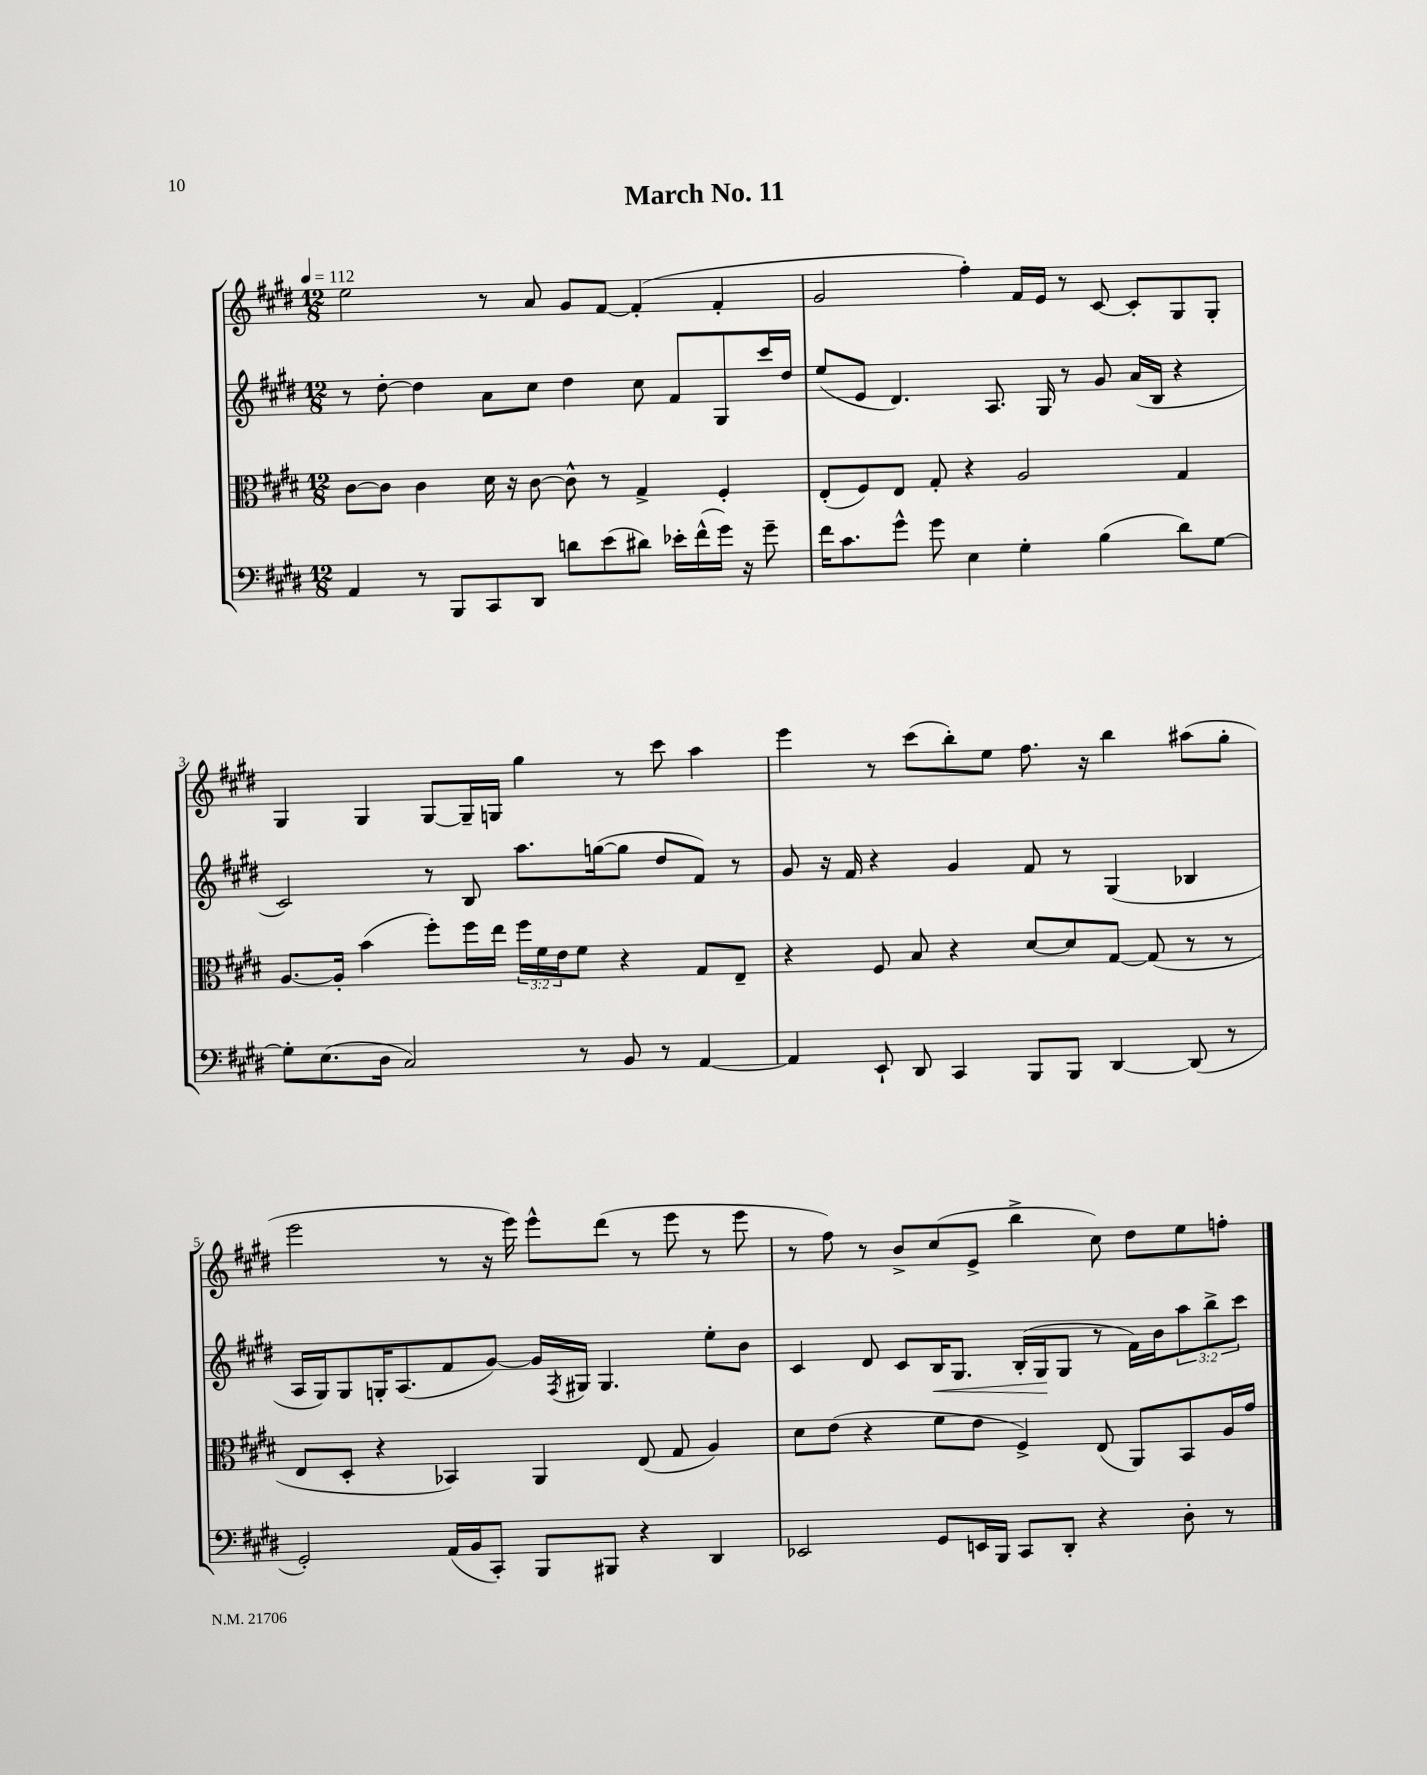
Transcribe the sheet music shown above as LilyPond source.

\header { title = "March No. 11" }
<<
\new StaffGroup <<
\new Staff = "s0" {
    \clef treble \key e \major \numericTimeSignature \time 12/8 \tempo 4 = 112
    e''2 r8 a'8 gis'8 fis'8~ fis'4-.( fis'4-. |
    gis'2 fis''4-.) fis'16 e'16 r8 cis'8~ cis'8-. gis8 gis8-. |
    gis4 gis4 gis8~ gis16-- g16 gis''4 r8 cis'''8 a''4 |
    e'''4 r8 cis'''8( b''8-.) e''8 fis''8. r16 b''4 ais''8( gis''8-. |
    e'''2 r8 r16 e'''16) e'''8-^ dis'''8( r8 e'''8 r8 e'''8 |
    r8 fis''8) r8 b'8-> cis''8( e'8-> b''4-> cis''8) dis''8 e''8 f''8-. \bar "|." |
}
\new Staff = "s1" {
    \clef treble \key e \major \numericTimeSignature \time 12/8 \override Staff.TupletNumber.text = #tuplet-number::calc-fraction-text
    r8 dis''8~-. dis''4 a'8 cis''8 dis''4 cis''8 fis'8 gis8 cis'''16 dis''16 |
    e''8( e'8 dis'4.) a8. gis16 r8 gis'8 a'16( b16 r4 |
    cis'2) r8 b8 a''8. g''16~( g''8 dis''8 fis'8) r8 |
    gis'8 r16 fis'16 r4 gis'4 fis'8 r8 gis4( bes4 |
    a16 gis16) gis8 g16-. a8.( fis'8 gis'8~) gis'16 \acciaccatura { fis8 } gis16 gis4. e''8-. b'8 |
    cis'4 dis'8 cis'8 b16\< gis8. b16-.( gis16\! gis8 r8 fis'16) b'16 \tuplet 3/2 { a''8 b''8-> cis'''8 } \bar "|." |
}
\new Staff = "s2" {
    \clef alto \key e \major \numericTimeSignature \time 12/8 \override Staff.TupletNumber.text = #tuplet-number::calc-fraction-text
    cis'8~ cis'8 cis'4 dis'16 r16 cis'8~ cis'8-^ r8 gis4-> fis4-. |
    e8-.( fis8) e8 gis8-. r4 a2 gis4 |
    a8.~ a16-. b'4( fis''8-.) fis''16 e''16 \tuplet 3/2 { fis''16 fis'16 e'16 } fis'8 r4 gis8 e8-- |
    r4 fis8 b8 r4 dis'8~ dis'8 gis8~ gis8( r8 r8 |
    e8 dis8-. r4 bes,4) a,4 e8( gis8 a4) |
    dis'8 e'8( r4 fis'8 e'8 fis4->) e8( a,8) b,8 a16 gis'16 \bar "|." |
}
\new Staff = "s3" {
    \clef bass \key e \major \numericTimeSignature \time 12/8
    a,4 r8 b,,8 cis,8 dis,8 d'8 e'8( dis'8) ees'16-. fis'16-^( gis'16) r16 gis'8-- |
    fis'16 cis'8. gis'8-^ gis'8 e4 gis4-. b4( dis'8) gis8~ |
    gis8-. e8.( dis16 cis2) r8 b,8 r8 a,4~ |
    a,4 e,8-! dis,8 cis,4 b,,8 b,,8 dis,4~ dis,8( r8 |
    gis,2-.) a,16( b,16 cis,8-.) b,,8 bis,,8 r4 dis,4 |
    ees,2 gis,8 e,16 b,,16 cis,8 dis,8-. r4 dis8-. r8 \bar "|." |
}
>>
>>
